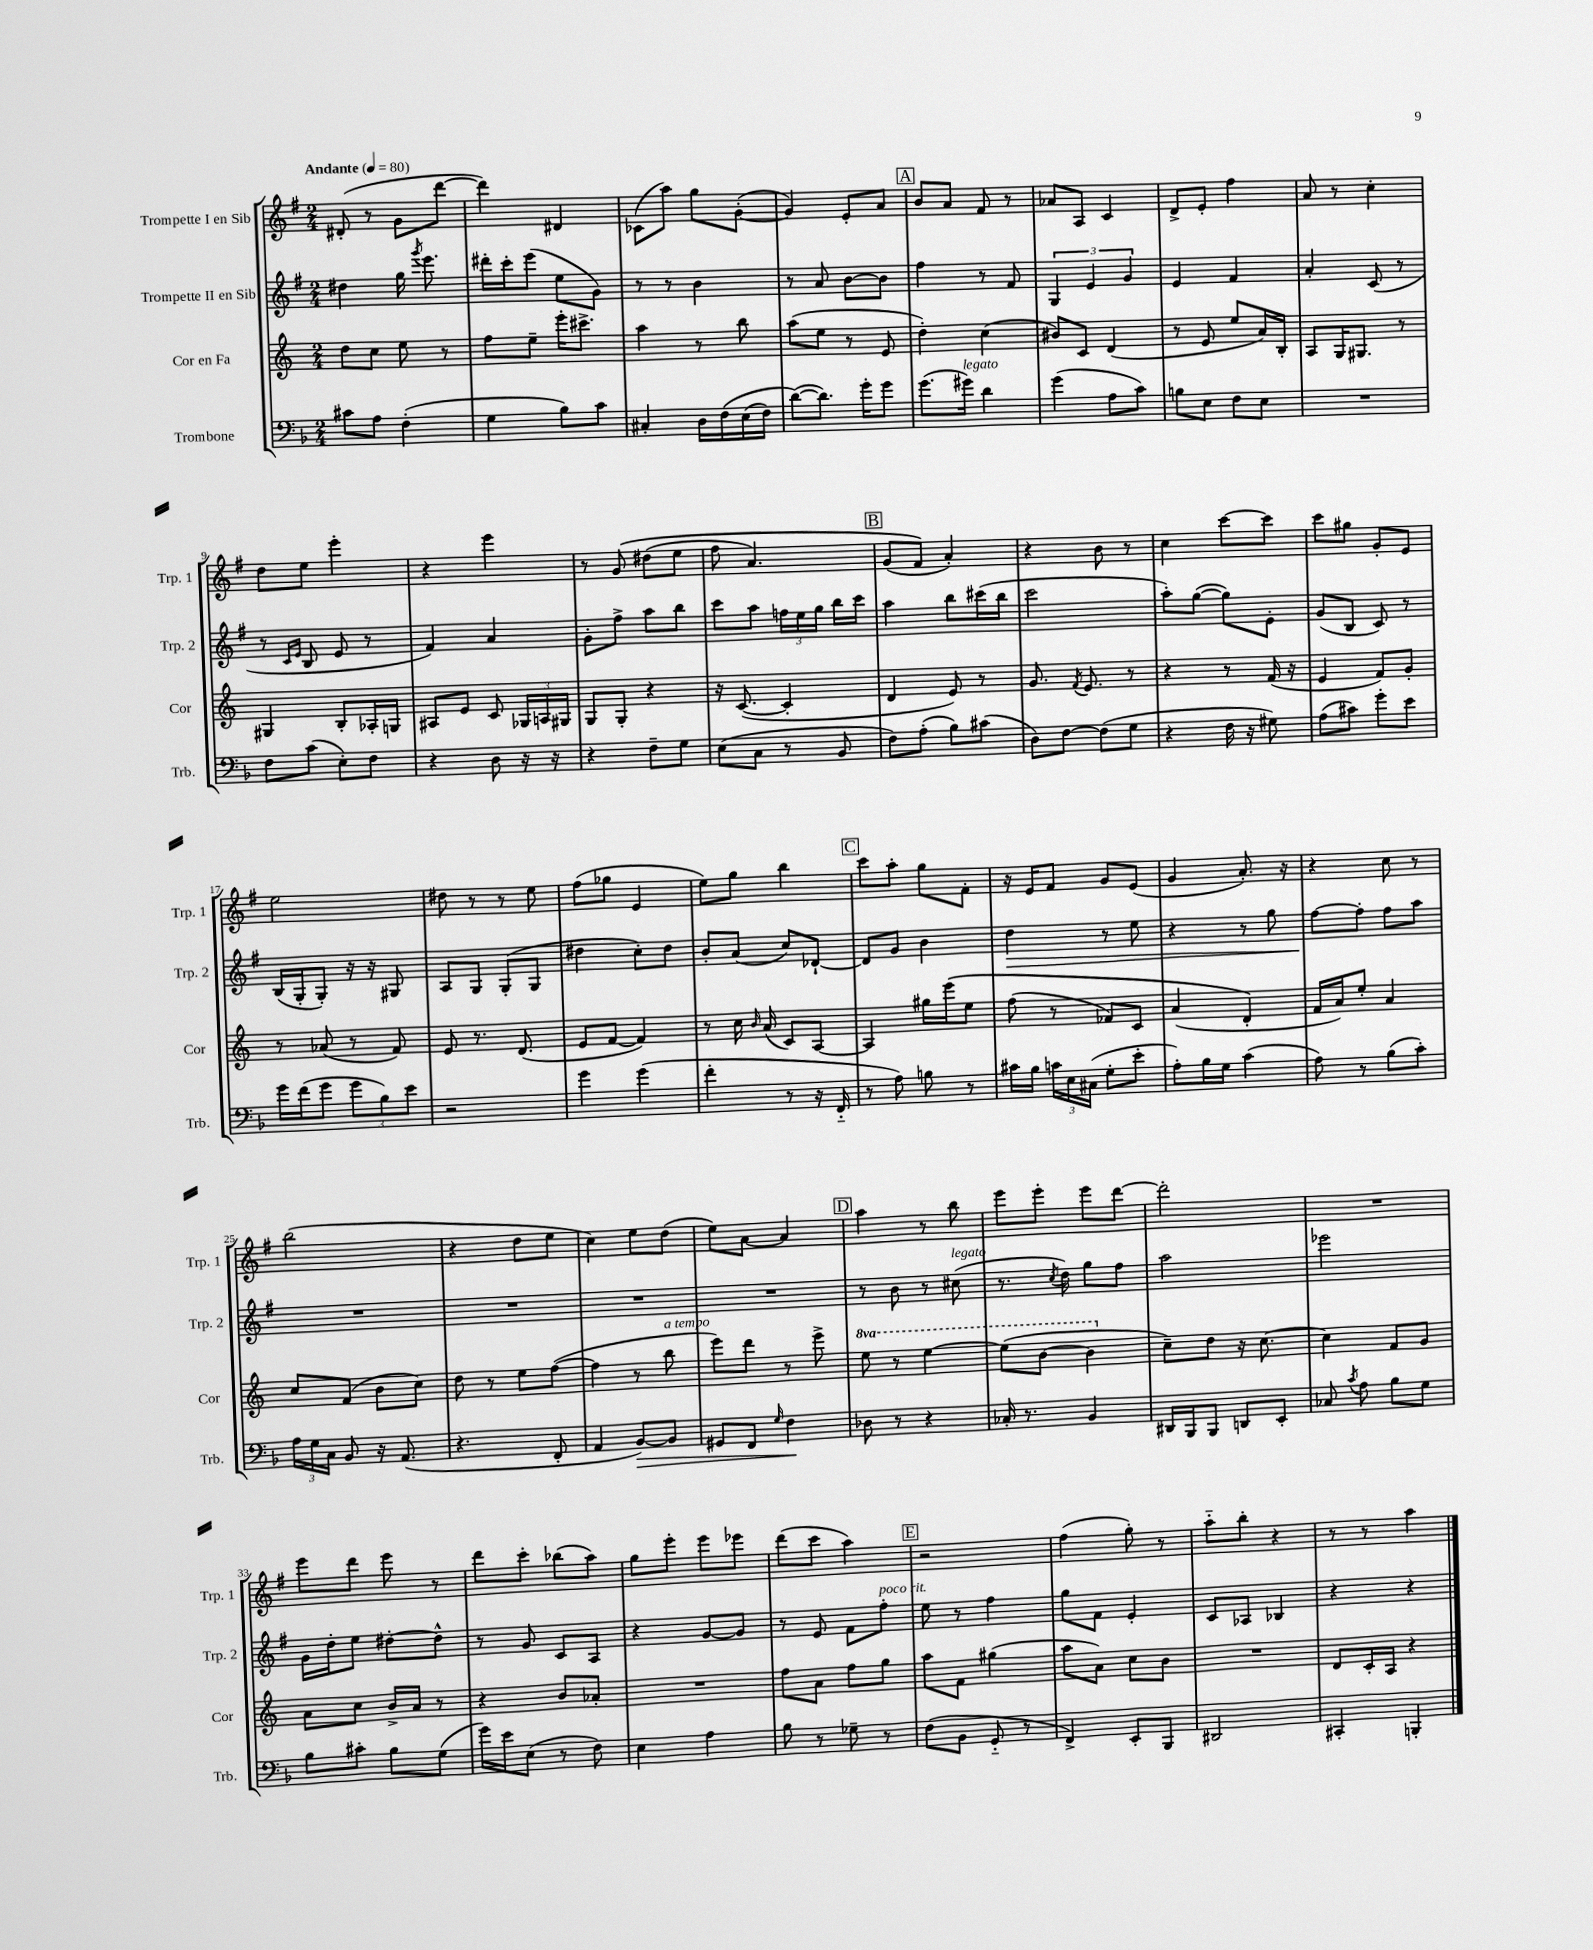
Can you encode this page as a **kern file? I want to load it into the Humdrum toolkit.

**kern	**dynam	**kern	**kern	**dynam	**kern
*part4	*part4	*part3	*part2	*part2	*part1
*staff4	*staff4	*staff3	*staff2	*staff2	*staff1
*I"Trombone	*	*I"Cor en Fa	*I"Trompette II en Sib	*	*I"Trompette I en Sib
*I'Trb.	*	*I'Cor	*I'Trp. 2	*	*I'Trp. 1
*clefF4	*	*clefG2	*clefG2	*	*clefG2
*k[b-]	*	*k[]	*k[f#]	*	*k[f#]
*M2/4	*	*M2/4	*M2/4	*	*M2/4
*MM80	*	*MM80	*MM80	*	*MM80
=1	=1	=1	=1	=1	=1
!	!	!	!	!	!LO:TX:a:B:t=Andante
8c#X\L	.	8dd\L	4dd#X\	.	(8d#X'/
8A\J	.	8cc\J	.	.	8r
(4F'\	.	8ee\	16gg\	.	8g\L
.	.	.	8qggg/	.	.
.	.	.	8.eee\	.	.
.	.	8r	.	.	[8ddd\J
=2	=2	=2	=2	=2	=2
4G\	.	8ff\L	16ddd#X'\LL	.	4ddd\])
.	.	.	16ccc'\J	.	.
.	.	8ee~\J	(8eee\J	.	.
8B-\L)	.	16eee'\KL	8ee\L	.	4d#X/
.	.	8.ccc#X^\J	.	.	.
8c\J	.	.	8g\J)	.	.
=3	=3	=3	=3	=3	=3
4C#X'/	.	4aa\	8r	.	(8c-X\L
.	.	.	8r	.	8aa\J)
16D\LL	.	8r	4b\	.	8gg\L
(16F\	.	.	.	.	.
(16E\	.	8bb\	.	.	([8g'\J
16F\JJ)	.	.	.	.	.
=4	=4	=4	=4	=4	=4
([8d\L)	.	(8aa\L	8r	.	4g/])
8.d\J])	.	8ee\J	8a/	.	.
.	.	8r	[8b\L	.	8e'/L
16g'\KL	.	.	.	.	.
8g\J	.	8e/	8b\J]	.	8a/J
!!LO:REH:place=s1:t=A
=5	=5	=5	=5	=5	=5
(8.g\L	.	4dd'\)	4ff#\	.	8b/L
.	.	.	.	.	8a/J
!LO:TX:a:i:t=legato	!	!	!	!	!
16g#X\Jk)	.	.	.	.	.
4d\	.	(4cc\	8r	.	8f#/
.	.	.	8f#/	.	8r
=6	=6	=6	=6	=6	=6
(4g\	.	8b#X/L)	6G/	.	8a-X/L
.	.	8c/J	.	.	8A/J
.	.	.	6e/	.	.
8A\L	.	(4d/	.	.	4c/
.	.	.	6g/	.	.
8c\J)	.	.	.	.	.
=7	=7	=7	=7	=7	=7
8Bn\L	.	8r	4e/	.	8d^/L
8E\J	.	8e/	.	.	8e'/J
8F\L	.	8ee/L	4f#/	.	4ff#\
8E\J	.	16a/L)	.	.	.
.	.	16B'/JJ	.	.	.
=8	=8	=8	=8	=8	=8
2r	.	8A/L	4a'/	.	8a/
.	.	16G/K	.	.	8r
.	.	8.G#X/J	.	.	.
.	.	.	(8c/	.	4cc'\
.	.	8r	8r	.	.
!!LO:LB:g=z
=9	=9	=9	=9	=9	=9
8F\L	.	4G#X/	8r	.	8dd\L
.	.	.	16qqc/LL	.	.
.	.	.	16qqe/JJ	.	.
(8c\J	.	.	8B/	.	8ee\J
8E'\L)	.	8B'/L	8e/	.	4eee'\
8F\J	.	16A-X'/L	8r	.	.
.	.	16Gn/JJ	.	.	.
=10	=10	=10	=10	=10	=10
4r	.	8A#X/L	4f#/)	.	4r
.	.	8e/J	.	.	.
8D\	.	8c/	4a/	.	4eee\
16r	.	24G-X/LL	.	.	.
.	.	24An/	.	.	.
16r	.	.	.	.	.
.	.	24G#X/JJ	.	.	.
=11	=11	=11	=11	=11	=11
4r	.	8G/L	8g'\L	.	8r
.	.	8G'/J	8ff#^\J	.	(8g/
8F~\L	.	4r	8aa\L	.	(8dd#X\L
8G\J	.	.	8bb\J	.	8ee\J
=12	=12	=12	=12	=12	=12
(8E\L	.	16r	8ccc\L	.	8ff#\
.	.	([8.c/	.	.	.
8C\J	.	.	8aa\J	.	4.a/)
8r	.	4c'/]	24ffn\LL	.	.
.	.	.	24ee\	.	.
.	.	.	24gg\JJ	.	.
8BB-/	.	.	16bb\LL	.	.
.	.	.	16ccc\JJ	.	.
!!LO:REH:place=s1:t=B
=13	=13	=13	=13	=13	=13
8F\L)	.	4d/	4aa\	.	(8g/L
(8A'\J	.	.	.	.	8f#/J)
8B-\L)	.	8e/)	8bb\L	.	4a'/)
(8c#X\J	.	8r	(16ccc#X\L	.	.
.	.	.	16bb\JJ	.	.
=14	=14	=14	=14	=14	=14
8D\L)	.	8.g/	2ccc\	.	4r
[8F\J	.	.	.	.	.
.	.	8qf/	.	.	.
.	.	8.e/	.	.	.
(8F\L]	.	.	.	.	8b\
8G\J	.	8r	.	.	8r
=15	=15	=15	=15	=15	=15
4r	.	4r	8aa'\L)	.	4cc\
.	.	.	([8gg\J	.	.
16F\	.	8r	8gg\L])	.	[8ccc\L
16r	.	.	.	.	.
8G#X\)	.	(16f/	8e'\J	.	8ccc\J]
.	.	16r	.	.	.
=16	=16	=16	=16	=16	=16
(8A\L	.	4e/	(8g/L	.	8ccc\L
8c#X\J)	.	.	8B/J	.	8gg#X\J
8g'\L	.	8f/L)	8c/)	.	8g'/L
8e\J	.	8g'/J	8r	.	8e/J
!!LO:LB:g=z
=17	=17	=17	=17	=17	=17
16g\LL	.	8r	(16B/LL	.	2ee\
(16f\J	.	.	16G'/J	.	.
8g\J	.	(8a-X/	8G'/J)	.	.
12g\L	.	8r	16r	.	.
.	.	.	16r	.	.
12B-\)	.	.	.	.	.
.	.	8f/)	8G#X/	.	.
12e\J	.	.	.	.	.
=18	=18	=18	=18	=18	=18
2r	.	8e/	8A/L	.	8dd#X\
.	.	8.r	8G/J	.	8r
.	.	.	(8G'/L	.	8r
.	.	(8.d/	.	.	.
.	.	.	8G/J	.	8ee\
=19	=19	=19	=19	=19	=19
4g\	.	8e/L	4dd#X\	.	(8ff#\L
.	.	[8f/J	.	.	8gg-X\J
(4g\	.	4f/])	8cc'\L)	.	4e/
.	.	.	8dd#\J	.	.
=20	=20	=20	=20	=20	=20
4f'\	.	8r	8b'/L	.	8ee\L)
.	.	16cc\	(8a/J	.	8gg\J
.	.	16qqb/	.	.	.
.	.	(16a/	.	.	.
8r	.	8c/L)	8cc/L)	.	4bb\
16r	.	[8A/J	[8d-X`/J	.	.
16FF/	.	.	.	.	.
!!LO:REH:place=s1:t=C
=21	=21	=21	=21	=21	=21
8r	.	4A/]	8d-/L]	.	8ccc\L
8A\)	.	.	8g/J	.	8aa'\J
8Bn\	.	16gg#X\LL	4b\	.	8gg\L
.	.	(16eee\J	.	.	.
8r	.	8ee\J	.	.	8f#'\J
=22	=22	=22	=22	=22	=22
!	!	!	!	!LO:HP:b	!
16c#X\LL	.	(8ff\	4dd\	>	16r
16B-\JJ	.	.	.	.	16e/KL
24cn\LL	.	8r	.	.	8f#/J
24E\	.	.	.	.	.
(24C#X\JJ	.	.	.	.	.
8G'\L	.	8f-X/L)	8r	.	8g/L
8e'\J	.	8c/J	8ee\	.	(8e/J
=23	=23	=23	=23	=23	=23
8A'\L)	.	(4a/	4r	.	4g/
16B-\L	.	.	.	.	.
16G\JJ	.	.	.	.	.
(4c\	.	4d'/)	8r	.	8.a'/)
.	.	.	8gg\	.	.
.	.	.	.	.	16r
=24	=24	=24	=24	=24	=24
8A\)	.	16f/LL	[8ff#\L	.	4r
.	.	16a/J)	.	.	.
8r	.	8ee'/J	8ff#'\J]	]	.
(8B-\L	.	4a/	8ff#\L	.	8cc\
8c'\J)	.	.	8aa\J	.	8r
!!LO:LB:g=z
=25	=25	=25	=25	=25	=25
24A\LL	.	8cc/L	2r	.	(2bb\
24G\	.	.	.	.	.
24C\JJ	.	.	.	.	.
8BB-/	.	(8f/J	.	.	.
16r	.	8b\L	.	.	.
(8.AA/	.	.	.	.	.
.	.	8cc\J)	.	.	.
=26	=26	=26	=26	=26	=26
4.r	.	8dd\	2r	.	4r
.	.	8r	.	.	.
.	.	8ee\L	.	.	8dd\L
8FF'/	.	([8ff\J	.	.	8ee\J
=27	=27	=27	=27	=27	=27
4AA/	.	4ff\]	2r	.	4cc\)
!	!LO:HP:b	!	!	!	!
[8BB-/L)	>	8r	.	.	8ee\L
!	!	!LO:TX:a:i:t=a tempo	!	!	!
8BB-/J]	.	8bb\	.	.	(8dd\J
=28	=28	=28	=28	=28	=28
8GG#X/L	.	8eee\L)	2r	.	8ee\L)
8FF/J	.	8ddd\J	.	.	[8a\J
16qqG/	.	.	.	.	.
4F\	.	8r	.	.	4a/]
.	.	8eee^\	.	.	.
.	]	.	.	.	.
!!LO:REH:place=s1:t=D
=29	=29	=29	=29	=29	=29
*	*	*8va	*	*	*
8D-X\	.	8eee\	8r	.	4aa\
8r	.	8r	8b\	.	.
4r	.	[4eee\	8r	.	8r
!	!	!	!LO:TX:a:i:t=legato	!	!
.	.	.	(8cc#X\	.	8bb\
=30	=30	=30	=30	=30	=30
16C-X'/	.	(8eee\L]	8.r	.	8eee\L
8.r	.	.	.	.	.
.	.	[8bb\J	.	.	8eee'\J
.	.	.	8qcc/	.	.
.	.	.	16dd\)	.	.
4BB-/	.	4bb\]	8gg\L	.	8eee\L
.	.	.	8ff#\J	.	[8ddd\J
=31	=31	=31	=31	=31	=31
*	*	*X8va	*	*	*
16DD#X/LL	.	8cc~\L)	2aa\	.	2ddd'\]
16BBB-/J	.	.	.	.	.
8BBB-/J	.	8dd\J	.	.	.
8DDn/L	.	16r	.	.	.
.	.	[8.cc\	.	.	.
8EE'/J	.	.	.	.	.
=32	=32	=32	=32	=32	=32
8C-X/	.	4cc\]	2eee-X\	.	2r
8qc/	.	.	.	.	.
8A\	.	.	.	.	.
8B-\L	.	8f/L	.	.	.
8G\J	.	8g/J	.	.	.
!!LO:LB:g=z
=33	=33	=33	=33	=33	=33
8B-\L	.	8a\L	16g\LL	.	8eee\L
.	.	.	16dd'\J	.	.
8c#X'\J	.	8cc\J	8ee\J	.	8ddd\J
8B-\L	.	16b^/LL	[8dd#X'\L	.	8eee\
.	.	16a/JJ	.	.	.
(8G\J	.	8r	8dd#^^\J]	.	8r
=34	=34	=34	=34	=34	=34
16g\LL)	.	4r	8r	.	8ddd\L
16e\J	.	.	.	.	.
(8E\J	.	.	8g/	.	8ccc'\J
8r	.	8b/L	8c/L	.	(8bb-X\L
8F\)	.	8a-X'/J	8A/J	.	8aa\J)
=35	=35	=35	=35	=35	=35
4E\	.	2r	4r	.	8gg\L
.	.	.	.	.	8eee'\J
4A\	.	.	[8g/L	.	8eee\L
.	.	.	8g/J]	.	8eee-X\J
=36	=36	=36	=36	=36	=36
8B-\	.	8ff\L	8r	.	(8ddd\L
8r	.	8a\J	8e/	.	8ccc\J
8G-X~\	.	8ff\L	8f#\L	.	4aa\)
!	!	!	!LO:TX:a:i:t=poco rit.	!	!
8r	.	8gg\J	8ff#'\J	.	.
!!LO:REH:place=s1:t=E
=37	=37	=37	=37	=37	=37
(8F\L	.	8aa\L	8ee\	.	2r
8BB-\J	.	8f\J	8r	.	.
8GG/	.	(4gg#X\	4ff#\	.	.
8r	.	.	.	.	.
=38	=38	=38	=38	=38	=38
4FF^/)	.	8aa\L	8gg\L	.	(4ff#\
.	.	8a\J)	8f#\J	.	.
8EE'/L	.	8cc\L	4e'/	.	8gg'\)
8BBB-/J	.	8b\J	.	.	8r
=39	=39	=39	=39	=39	=39
2DD#X/	.	2r	8c/L	.	8aa\L
.	.	.	8A-X/J	.	8bb'\J
.	.	.	4B-X/	.	4r
=40	=40	=40	=40	=40	=40
4CC#X'/	.	8d/L	4r	.	8r
.	.	16c'/L	.	.	8r
.	.	16A/JJ	.	.	.
4BBBn'/	.	4r	4r	.	4aa\
==	==	==	==	==	==
*-	*-	*-	*-	*-	*-
